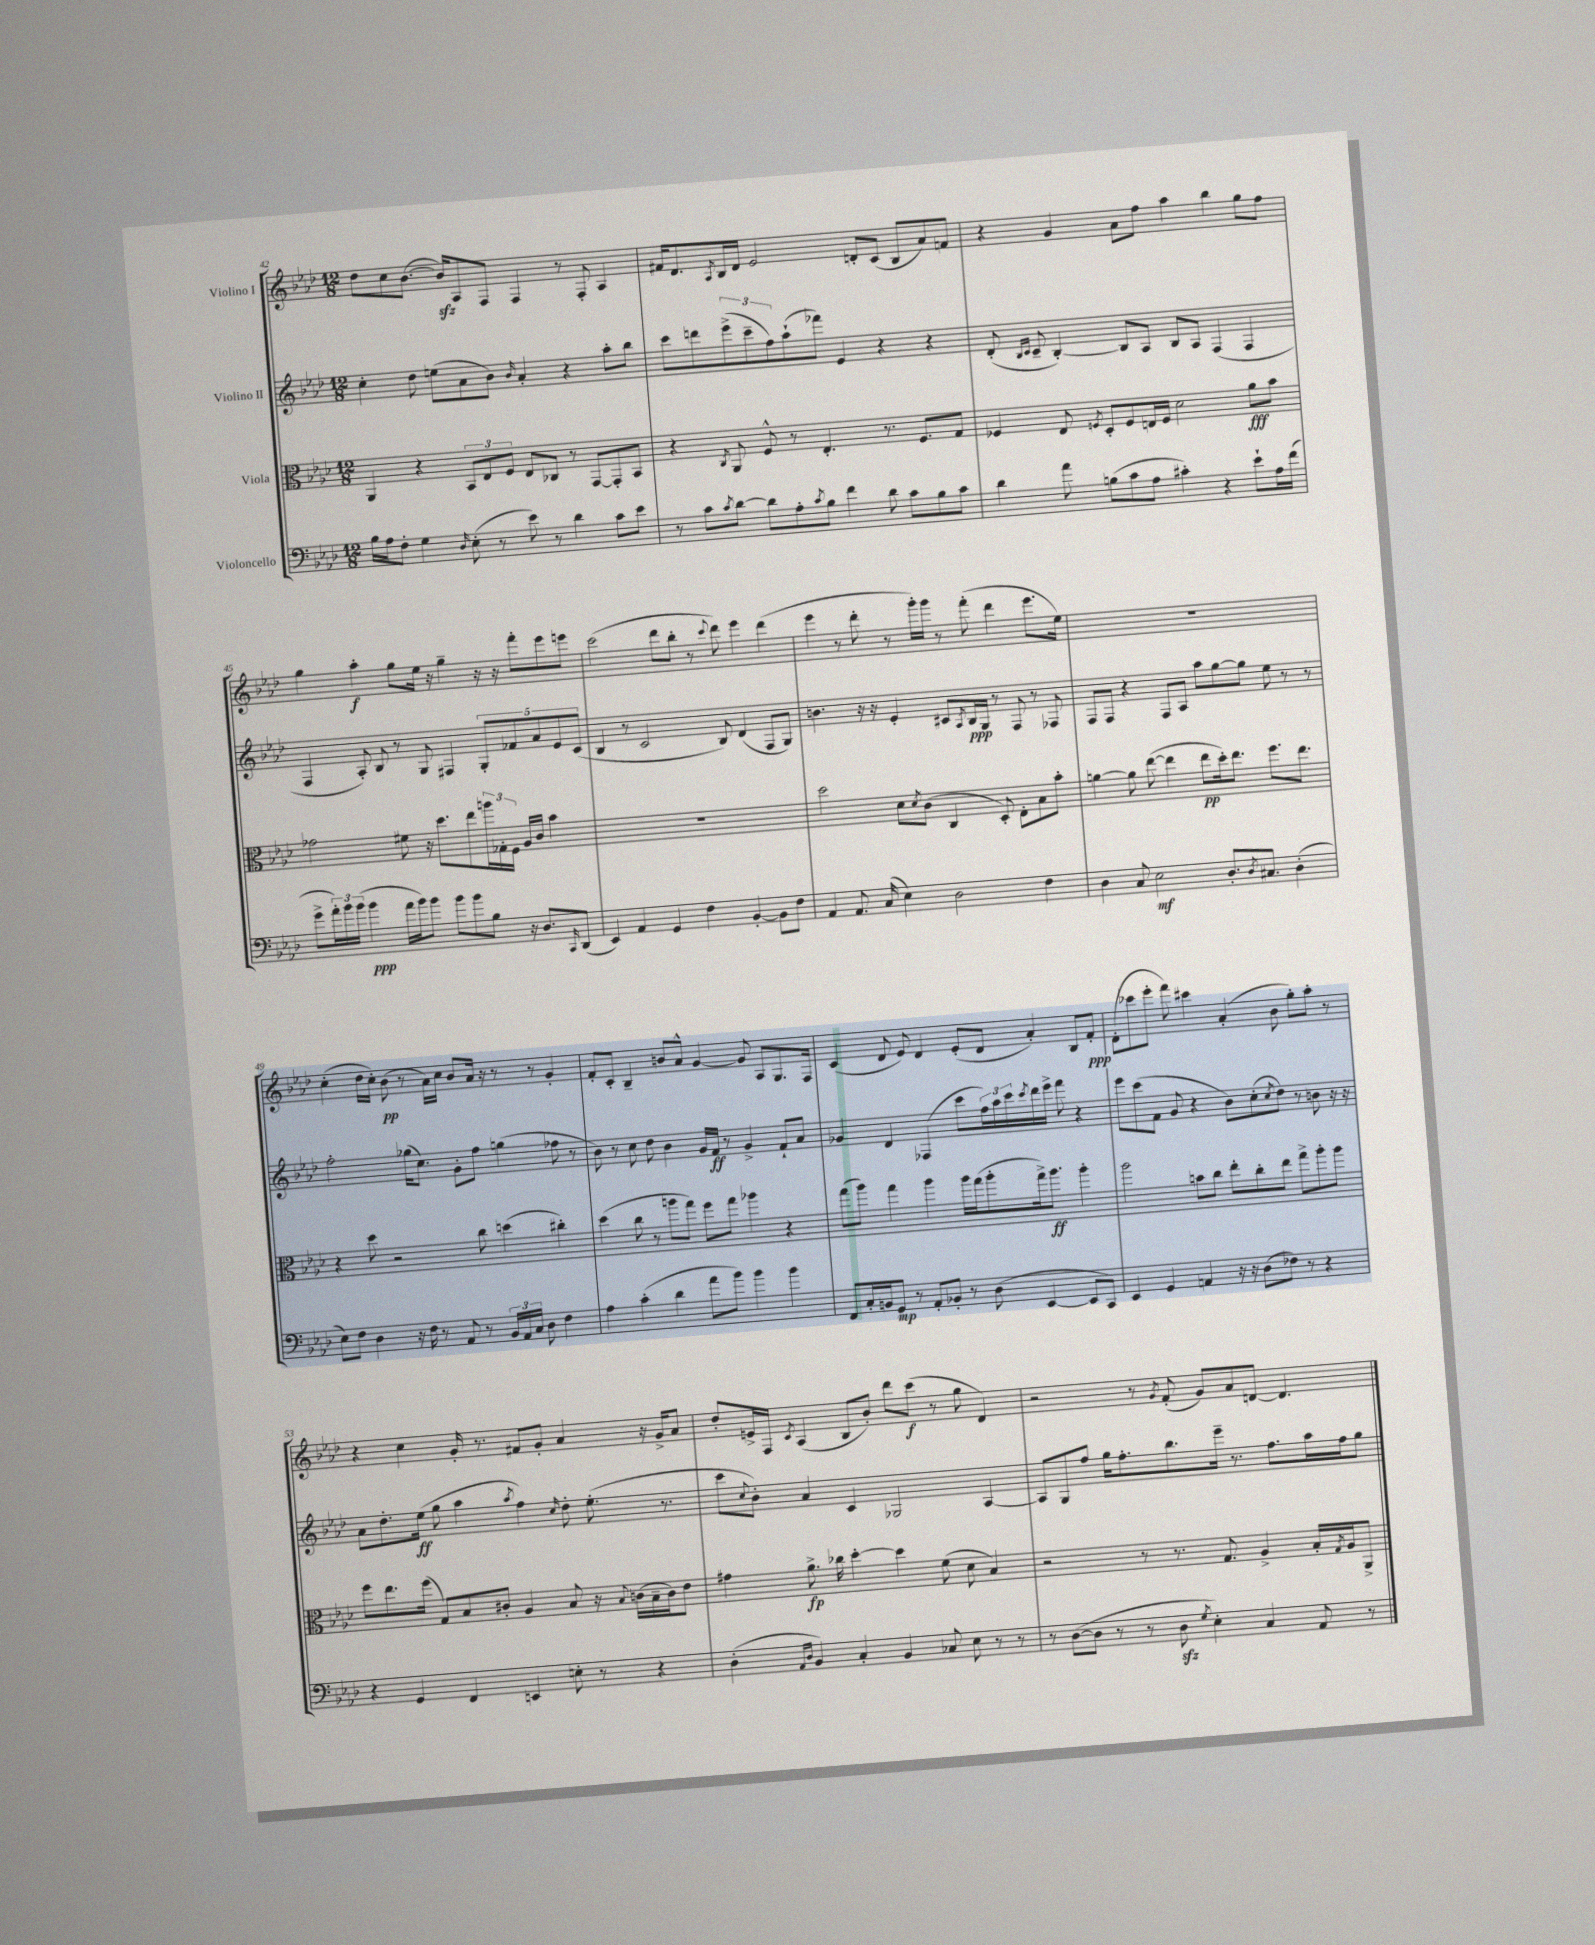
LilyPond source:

<<
\new StaffGroup <<
\new Staff = "s0" \with { instrumentName = "Violino I" } {
    \clef treble \key aes \major \numericTimeSignature \time 12/8
    des''8 c''8 bes'8.~( bes'16\sfz) aes8 f8 f4 r8 f8-. aes4 |
    fis'16 des'8. \acciaccatura { aes8 } bes16 des'16 ees'2 d'8-. c'8( bes8 aes'8) f'8 |
    r4 g'4 aes'8 f''8 aes''4 bes''4 g''8 f''8 |
    g''4 aes''4-.\f g''8 ees''16 r16 g''4-- r16 r16 f'''8-. ees'''8 e'''8 |
    c'''2( des'''8 bes''8-. r8 \appoggiatura { c'''8 } des'''8) ees'''4 des'''4( |
    ees'''4 r8 des'''8-. r8 g'''16-.) g'''16 r8 f'''8-.( des'''4 ees'''8. ees''16) |
    R1. |
    c''4-.( des''16 c''16-.) bes'8\pp( r8 aes'16) c''16 bes'8 aes'16 r16 r8 r8 g'4-. |
    f'8-. c'8-. bes4-- b'8 aes'8-^ g'4~ g'8 aes8 g8. f16 |
    c'4( des'8 ees'8) des'4 ees'8-.( des'8 aes'4-.) bes8 f'8-.\ppp |
    des'8-.( ces'''8 ees'''8-. f'''8) cis'''4 aes'4-.( bes'8 g''8-.) aes''8-. r8 |
    r4 c''4 g'16-. r8. fis'8 g'8-. aes'4 r16 g'16-> aes'8 |
    des''8-. e'16-> f16 \acciaccatura { c'8 } aes4( bes8 bes'8-.) des'''8 c'''8\f( r8 g''8 des'4) |
    r2 r8 \acciaccatura { g'8 } f'8-.( g'8) aes'8 d'8~ d'4. \bar "|." |
}
\new Staff = "s1" \with { instrumentName = "Violino II" } {
    \clef treble \key aes \major \numericTimeSignature \time 12/8
    c''4-. des''8 e''8( aes'8 bes'8) \grace { bes'16 } aes'4-. r4 aes''8-. bes''8 |
    c'''8 d'''8 \tuplet 3/2 { ees'''8->( c'''8-- f''8) } aes''8-!( fes'''8) ees'4 r4 r4 |
    des'8-.( \grace { bes16 c'16 } c'8-- bes4~-.) bes8 aes8 bes8 aes8 f4( f4 |
    f4 aes8-.) bes8 r8 g8 fis4 \tuplet 5/4 { g8-. fes'8 aes'8 ees'8 c'8( } |
    bes4 r8 c'2 bes8) des'4( f8 g8) |
    b'4. r16 r16 ees'4-. cis'8 \acciaccatura { aes8 } bes16\ppp g16 r8 f8 r8 fes8 |
    f8 f8 r4 f8 aes8 aes''8 g''8~ g''8 ees''8 r8 r8 |
    f''2-. ges''16( c''8.) g'8-. f''8 g''4( fes''8 r8 |
    bes'8) r8 c''8 des''8 bes'4 g'16 f'16\ff r8 g'4-> f'8-! aes'8 |
    ges'4 des'4 fes4( c'''8 \tuplet 3/2 { f''16) aes''16 c'''16 } \acciaccatura { c'''8 } des'''16 ees'''16-> f'''8 r4 |
    ees'''8 c'''8( f'8 g'8 r4 bes'8) c''8-.( \acciaccatura { c''8 } des''8) r8 b'8 r16 r16 |
    aes'8 des''8.-. ees''16\ff( g''8 aes''4 \acciaccatura { aes''8 } f''4) \grace { c''16 } des''8-. ees''8.-.( r8. |
    c'''8 \appoggiatura { c''8 } bes'8-.) aes'4 c'4 ges2 aes4~ |
    aes8 g8 f''8 g''16 f''8.-. bes''8. ees'''16-- r8. f''8. aes''16 f''16 g''8 \bar "|." |
}
\new Staff = "s2" \with { instrumentName = "Viola" } {
    \clef alto \key aes \major \numericTimeSignature \time 12/8
    aes,4 r4 \tuplet 3/2 { bes,8 ees8 f8 } ees8 ces8 r8 g,8~ g,8-. bes,8 |
    r4 \acciaccatura { c8 } aes,8 f8-^ r8 ees4.-. r8. f8. g8 |
    fes4 ees8 \acciaccatura { f8 } des8-. f8 e16 f16 des'2 aes'8\fff bes'8 |
    ges'2 fis'8 r16 des''8. ees''8 \tuplet 3/2 { a''16 ges16-. f16 } aes16 c'16 bes'4 |
    R1. |
    des''2 des'8 \acciaccatura { des'8 } c'8( c4 des8-.) ees8-. bes8 bes'8-. |
    a'4~ a'8 ees''8~( ees''4 ees''8\pp des''16-.) ees''8. f''8. ees''8. |
    r4 des''8 r2 c''8 d''4( cis''4-.) |
    des''4( c''8 r8 a''8 g''8) f''8 g''8 aes''4 r4 |
    g''8( aes''8) g''4 aes''4 aes''16 g''16( aes''8-. g''16->) aes''8.\ff aes''4-. |
    aes''2 b'8 c''8 ees''8-. c''8-. ees''8 g''8-> aes''8-. aes''8 |
    f''8 ees''8. f''16( g8) bes8 cis'8-. aes4 bes8 r16 \appoggiatura { bes8 } c'16( bes16-- c'16) ees'8 |
    gis'4 aes'8.->\fp ces''16 des''4~-. des''4 f'8( des'8 bes4) |
    r2 r8 r8. g8. aes4-> bes16-. \acciaccatura { g8 } aes16 aes,8-> \bar "|." |
}
\new Staff = "s3" \with { instrumentName = "Violoncello" } {
    \clef bass \key aes \major \numericTimeSignature \time 12/8
    bes16 aes16 f8-. g4 \grace { des16 } ees8-.( r8 ees'8) r8 des'4 c'8 ees'8 |
    r8 c'8 \acciaccatura { c'8 } des'8~ des'8 aes8-. \acciaccatura { c'8 } bes8 f'4 des'8 c'8 bes8 c'8 |
    des'4 aes'8 b8( c'8 aes8 cis'4-.) r4 ees'8-! aes16 f'16( |
    g'8-> \tuplet 3/2 { aes'16-.) bes'16 bes'16( } bes'4\ppp aes'16 bes'16) bes'8 bes'8 bes'8 bes8 r16 des8. \grace { c,16 } des,8( |
    ees,4) aes,4 g,4 f4 bes,4~-. bes,8 f8 |
    aes,4 aes,8. c16( ees4) des2 f4 |
    des4 c8 ees2\mf des8.-. \acciaccatura { des8 } cis8. des4-.( |
    ees8) f8 des4 r16 f16 r8 aes,8 r8 \tuplet 3/2 { bes,16 aes,16 c16 } des8 f4 |
    aes4 c'4-.( des'4 aes'8 bes'8) bes'4 bes'4 |
    f,8 c16-. b,16 g,8\mp r8 aes,8-. bes,8-. r8 des8( ees,4~ ees,8 c,8) |
    ees,4 g,4 a,4 r16 r16 des8( fes8) r8 r4 |
    r4 g,4 f,4 e,4 e8-. r8 r4 |
    des4-.( \grace { aes,16 des16 } bes,4) c4-. bes,4 ces8 ees8 r8 r8 |
    r8 des8~( des8 r8 r8 des8\sfz \acciaccatura { g8 } ees4-.) c4 aes,8 r8 \bar "|." |
}
>>
>>
\layout { \context { \Score currentBarNumber = #42 } }
